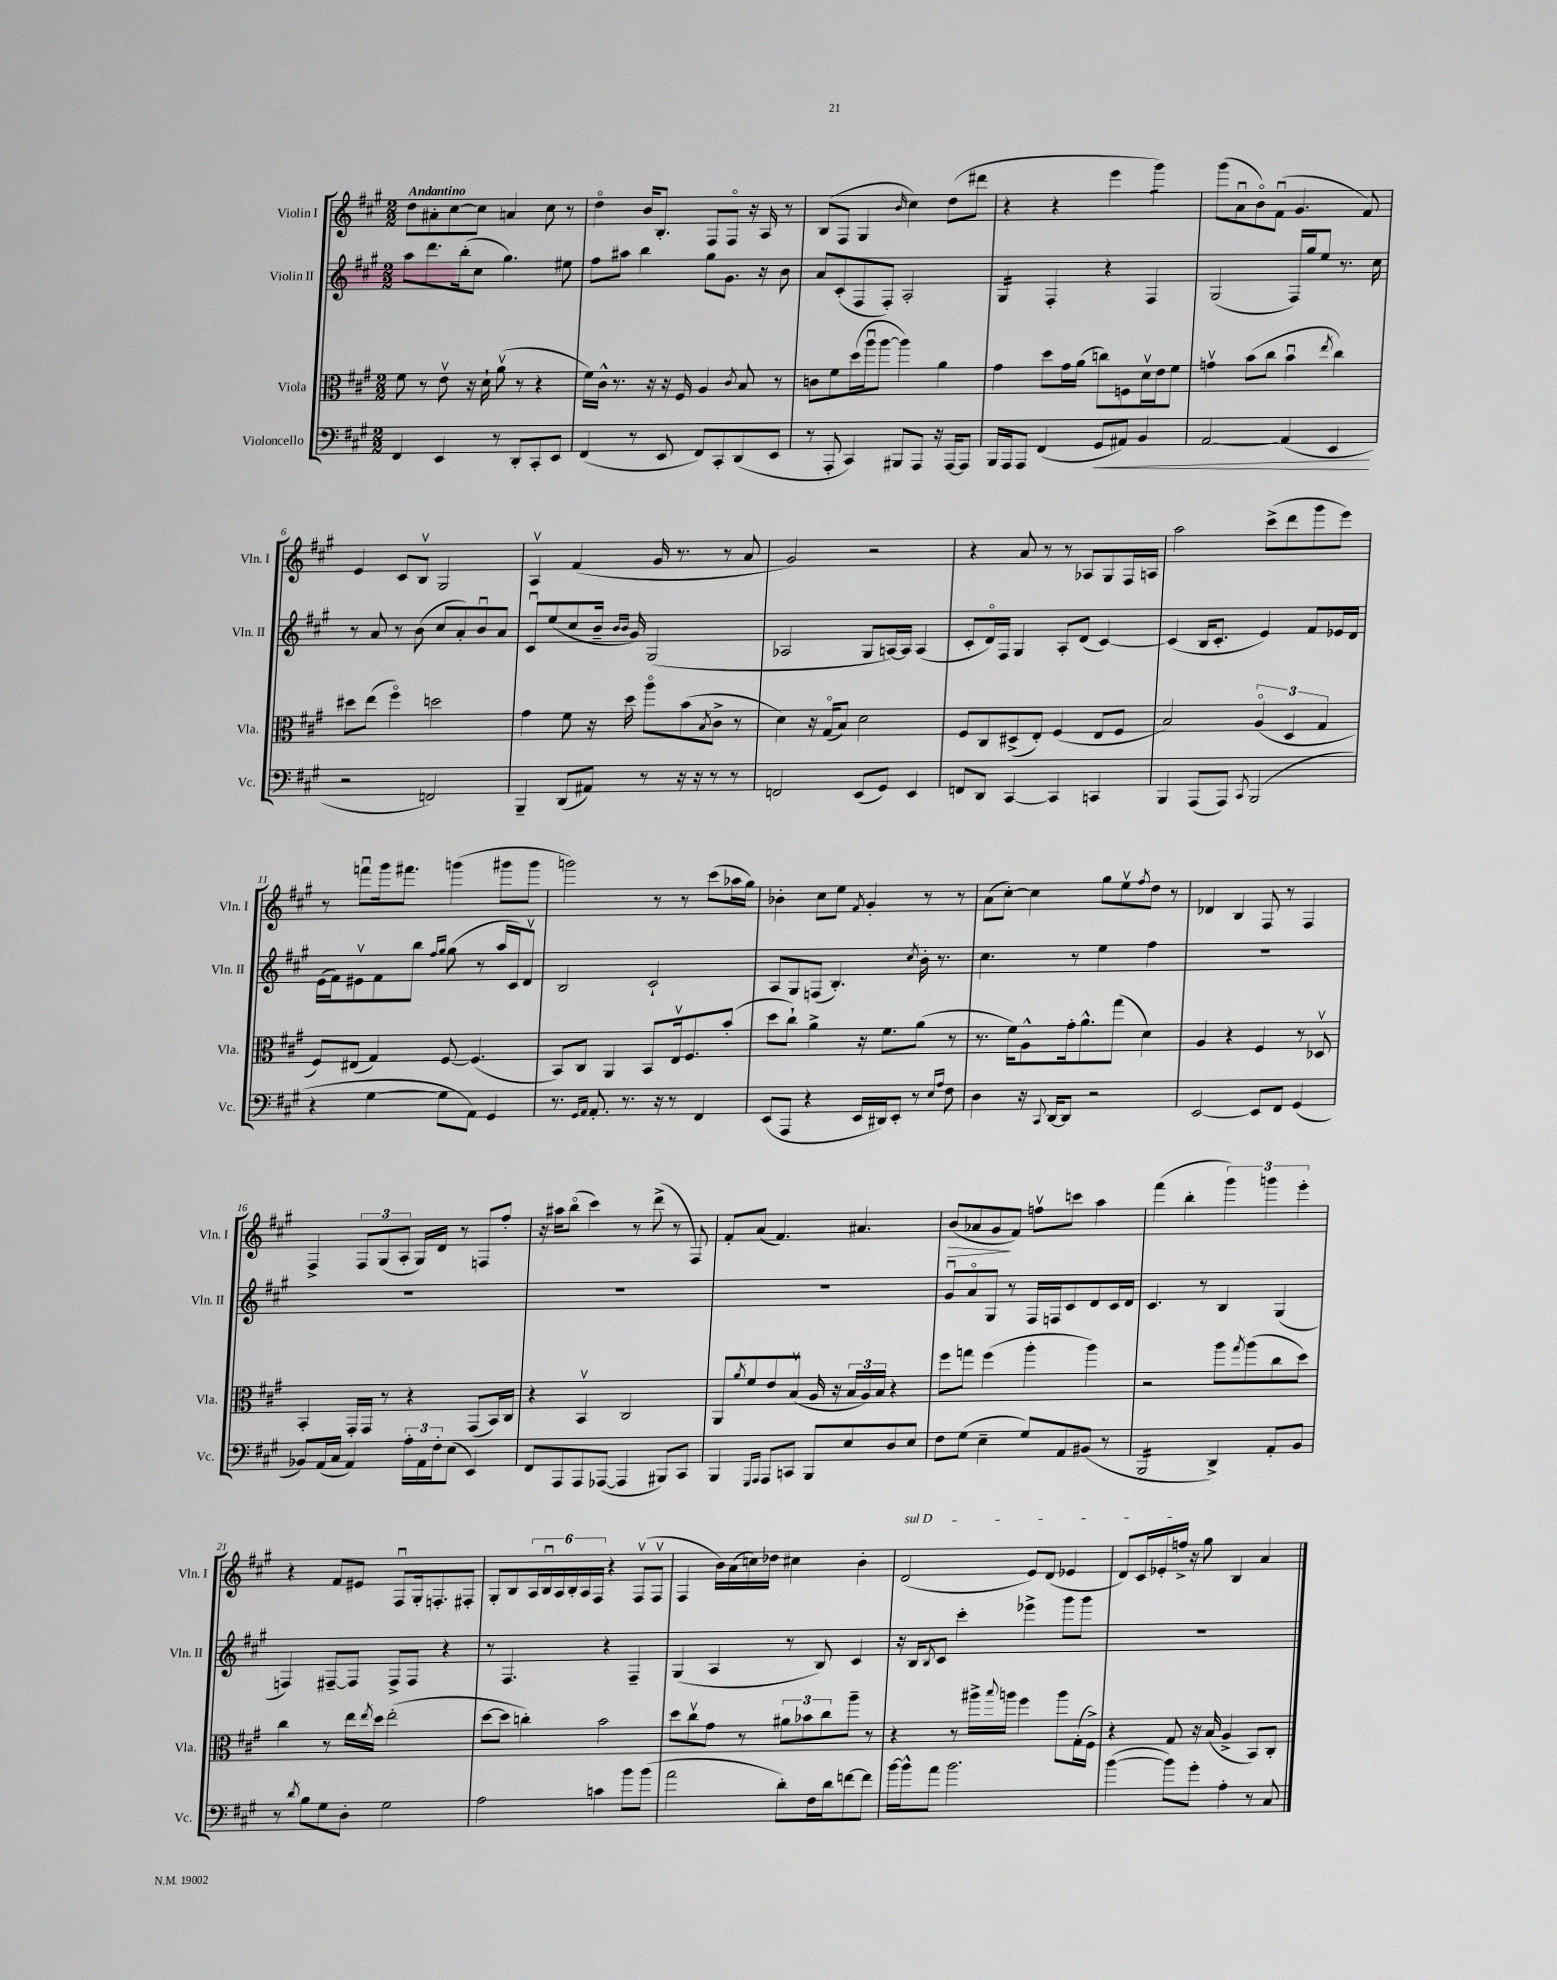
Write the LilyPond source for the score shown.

<<
\new StaffGroup <<
\new Staff = "s0" \with { instrumentName = "Violin I" shortInstrumentName = "Vln. I" } {
    \clef treble \key a \major \numericTimeSignature \time 2/2 \tempo "Andantino"
    d''8 ais'8-. cis''8~ cis''8 a'4 cis''8 r8 |
    d''4\flageolet b'16 b8.-. fis8 fis8\flageolet r16 a16 r8 |
    b8( fis8 gis4 \grace { b'16 } cis''4) d''8( dis'''8 |
    r4 r4 e'''4 gis'''4:8) |
    gis'''8( a'8\downbow b'8\flageolet) fis'8\downbow( gis'4. fis'8) |
    e'4 cis'8 b8\upbow gis2 |
    a4\upbow fis'4( gis'16 r8. r8 a'8 |
    gis'2) r2 |
    r4 a'8 r8 r8 aes8 gis8 fis16 a16 |
    a''2 cis'''8->( d'''8 gis'''8 e'''8) |
    r8 f'''8\downbow gis'''16 fis'''8. g'''4( gis'''8 gis'''8 |
    g'''2) r8 r8 cis'''8( aes''16 gis''16) |
    bes'4-. cis''8 e''8 \acciaccatura { fis'8 } gis'4-. r8 r8 |
    a'8( cis''8~-.) cis''4 gis''8 e''8\upbow \acciaccatura { fis''8 } d''8 r8 |
    des'4 b4 fis8 r8 fis4 |
    fis4-> \tuplet 3/2 { fis8 gis8( a8-. } gis16) d'16 r8 f8 fis''8-. |
    r16 ais''16 b''8\flageolet( cis'''4) r8 d'''8->( r8 fis8) |
    fis'8-. a'8( fis'4.) ais'4. |
    b'8\>( aes'8 gis'8\! fis'8) f''8\upbow c'''8 a''4 |
    fis'''4( b''4-. \tuplet 3/2 { gis'''4) g'''4 e'''4-. } |
    r4 fis'8 eis'8 fis8\downbow gis16-. f8.-. fis8-. |
    gis8-. b8 \tuplet 6/4 { a16 b16\downbow a16 b16-. a16 fis16 } r4 fis8\upbow( fis8\upbow |
    fis4 b'16) a'16( c''16) des''16 cis''4 b'4-. |
    \once \override TextSpanner.bound-details.left.text = \markup { \italic "sul D" } d'2\startTextSpan( e'8) d'8( ees'4 |
    d'8) cis'16 ees'16-. f''16->\stopTextSpan r16 gis''8 b4 a'4 \bar "|." |
}
\new Staff = "s1" \with { instrumentName = "Violin II" shortInstrumentName = "Vln. II" } {
    \clef treble \key a \major \numericTimeSignature \time 2/2
    a''8 d'''8. b''16-.( cis''8 gis''4.) eis''8 |
    fis''8 ais''8 b''4 gis''8 gis'8. r16 b'8 |
    a'8 cis'8-.( fis8 fis8-.) a2-. |
    gis4:16 fis4-. r4 fis4 |
    gis2( fis16) gis''16 e''8 r8. cis''16 |
    r8 a'8 r8 b'8( cis''8 a'8-.) b'8\downbow a'8 |
    cis'8\downbow e''8( cis''8 b'16-- \grace { b'16 b'16 } gis'16) gis2( |
    aes2 gis8 a16~) a16 a4( |
    cis'8-. d'16\flageolet) fis16 gis4 a8-. d'8( cis'4~) |
    cis'4( b16 cis'8.-. e'4) fis'8 ees'16 d'16 |
    e'16( fis'16) eis'8\upbow fis'8 b''8 \grace { fis''16 gis''16 } gis''8( r8 a''16 cis'16) d'8\upbow |
    b2 cis'2-! |
    a8 gis8 f8( b4.-.) \acciaccatura { cis''8 } b'16-. r8. |
    cis''4. r8 e''4 fis''4 |
    R1 |
    R1 |
    R1 |
    R1 |
    gis'8\downbow a'8\flageolet gis8 r8 fis16 f16 cis'8 d'8 cis'16 d'16 |
    cis'4. r8 b4 gis4( |
    f4) fis8~-- fis8 fis8-> fis8 r4 |
    r8 fis4. r4 fis4-- |
    gis4( a4 r8 b8) cis'4 |
    r16 b16 \acciaccatura { b8 } cis'8 cis'''4-. ees'''4-> gis'''8 gis'''8 |
    R1 \bar "|." |
}
\new Staff = "s2" \with { instrumentName = "Viola" shortInstrumentName = "Vla." } {
    \clef alto \key a \major \numericTimeSignature \time 2/2
    fis'8 r8 e'8\upbow r16 d'16-! a'8\upbow( r8 r4 |
    fis'16) cis'16-^ r8. r16 r16 fis16 a4 \acciaccatura { cis'8 } b8 r8 |
    c'8 fis'8 d''16( a''16\downbow a''8~ a''4) a'4 |
    gis'4 d''8 gis'16 a'16( c''8) f8 d'16\upbow e'16 fis'8 |
    g'4\upbow b'8( cis''8 b'4\downbow \acciaccatura { e''8 } cis''4) |
    dis''8 e''8( fis''4\flageolet) d''2 |
    gis'4 fis'8 r16 d''16 a''8\flageolet b'8( \acciaccatura { b8 } cis'8-> r8 |
    d'4) r16 gis16\flageolet( b8) d'2 |
    fis8 cis8 dis8->( e8-.) fis4( e8 fis8 |
    b2) \tuplet 3/2 { a4\flageolet( d4 gis4 } |
    fis8) eis8( gis4) fis8~ fis4.( |
    b,8) cis8 a,4 b,8 e16\upbow fis8. b'8-.( |
    d''8 cis''8-!) a'4-> r16 fis'8. a'8( r8 |
    r8. fis'16) a8-^ gis'16-. a'8.-^ gis''8( d'4) |
    a4 r4 fis4 r8 des8\upbow |
    b,4-. gis,16-. gis,16 r8 r4 gis,8( b,16) cis16 |
    r4 b,4\upbow cis2 |
    a,8 \acciaccatura { a'8 } fis'8 e'8 b8\upbow( a16 r16 \tuplet 3/2 { b16 a16) b16 } r4 |
    fis''8 g''8 fis''4( a''4-. a''4) |
    r2 a''8 \acciaccatura { gis''8 } a''8( cis''8 d''8) |
    cis''4 r8 e''16 \acciaccatura { e''8 } d''16 e''2-.( |
    d''8~ d''8 c''4-.) b'2 |
    d''8 cis''8\upbow gis'8 r8 \tuplet 3/2 { ais'8 bes'8 cis''8 } a''8-- r8 |
    r4 r8 ais''16-> \appoggiatura { b''8 } a''16 fis''4 a''8 gis16-.( fis16->) |
    r4 gis8 r16 b16( a4-> b,8) cis8-. \bar "|." |
}
\new Staff = "s3" \with { instrumentName = "Violoncello" shortInstrumentName = "Vc." } {
    \clef bass \key a \major \numericTimeSignature \time 2/2
    fis,4 e,4 r8 d,8-. cis,8-. e,8 |
    fis,4( r8 e,8 fis,8) cis,8-. d,8( e,8 |
    r8 a,,8-. cis,4) bis,,8 a,,8 r16 a,,16~ a,,8 |
    b,,16 a,,16 a,,8 fis,4( gis,8\< ais,8) b,4 |
    a,2~ a,4( e,4\! |
    r2 f,2) |
    b,,4-- d,8( ais,8) r8 r16 r16 r8 r8 |
    f,2 e,8( gis,8) e,4 |
    f,8 d,8 cis,4~ cis,4 c,4 |
    b,,4 a,,8( a,,8) \acciaccatura { cis,8 } b,,2( |
    r4 gis4~ gis8 a,8) gis,4 |
    r8. \grace { gis,16 a,16 } a,8.-. r8. r16 r8 fis,4 |
    e,8( a,,8 r4 e,16 dis,16) e,8-. r8 \grace { e16 a16 } fis8 |
    d4 r16 \appoggiatura { cis,8 } d,16~ d,8 r2 |
    e,2~ e,8 fis,8 gis,4( |
    bes,8) a,16( cis16 a,4) \tuplet 3/2 { a16-. a,16 fis16-. } e8( e,4) |
    fis,8 a,,8 a,,8 aes,,8~( aes,,4 bis,,8) cis,8 |
    b,,4 \grace { gis,,16 a,,16 } a,,8 c,8 b,,8 e8 d8 e8 |
    fis8 gis8( e4-- gis8) a,8 bis,8( r8 |
    b,,2:16 d,4->) a,8-. b,8 |
    r8 \acciaccatura { d'8 } b8 gis8 d8-. gis2 |
    a2 c'4 b'8 b'8( |
    a'2 d'8-.) fis16 d'16 f'8~ f'8 |
    b'16~ b'16-^ a'8 b'2. |
    b'4~( b'8) gis'8-. a4-. r8 cis8 \bar "|." |
}
>>
>>
